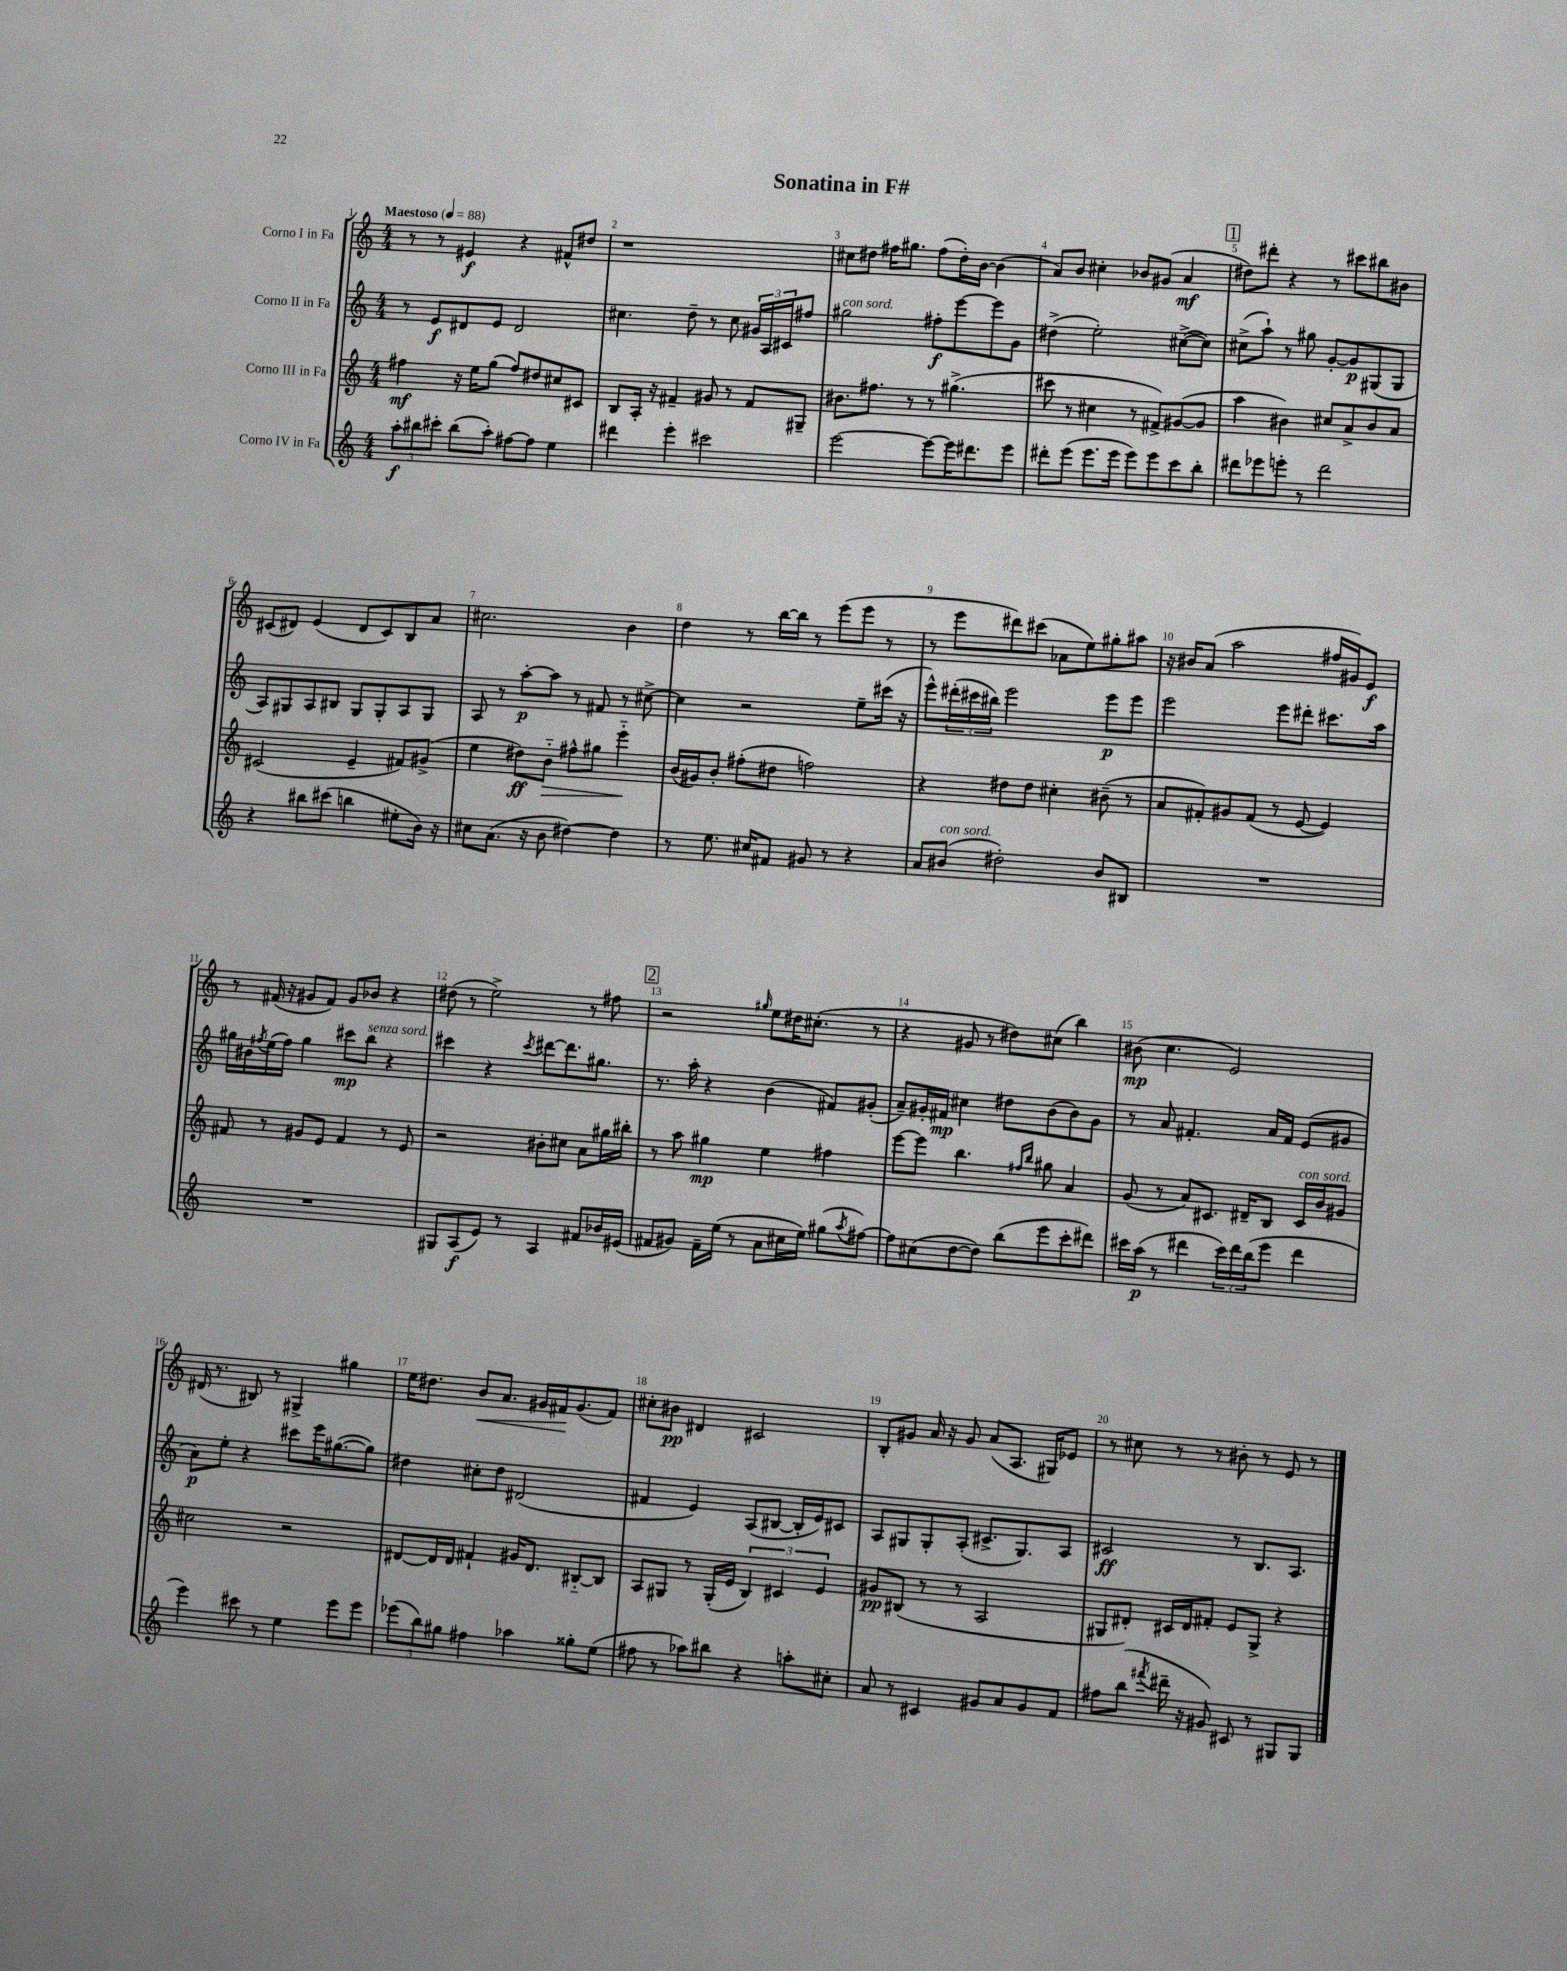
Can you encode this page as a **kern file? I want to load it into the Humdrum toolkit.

**kern	**kern	**kern	**kern
*staff4	*staff3	*staff2	*staff1
*clefG2	*clefG2	*clefG2	*clefG2
*k[]	*k[]	*k[]	*k[]
*M4/4	*M4/4	*M4/4	*M4/4
*MM88	*MM88	*MM88	*MM88
12aa'	4ff#	8r	8r
12bb#	.	.	.
.	.	8e	8r
12ccc#'	.	.	.
(8bb#	16r	8d#	4e#
.	16ee	.	.
8aa')	(8gg	8e	.
[8ff#	8ff#)	2d#	4r
8ff#]	8dd#	.	.
4ee	8cc#	.	8f#^^
.	8c#	.	8dd#
=	=	=	=
4ddd#	8B	4.cc#	1r
.	16A'	.	.
.	16r	.	.
4eee'	4f#~	.	.
.	.	8dd~	.
2ccc#	8g#	8r	.
.	8r	8cc#	.
.	8f#	24g#	.
.	.	24A	.
.	.	24c#	.
.	8G#~	8ff#	.
=	=	=	=
[2eee	8.b#	2gg#	8cc#
.	.	.	8dd#
.	8.ff#	.	.
.	.	.	16ff#
.	.	.	8.gg#
.	8r	.	.
8eee_	8r	8ff#'	(8ff#
16eee]	(4.gg#^	[8eee	16dd#')
8.ddd#	.	.	[16b
.	.	8eee]	(4b]
8eee	.	8g	.
=	=	=	=
8ddd#'	8ccc#	(4dd#^	8a)
(8eee	8r	.	8b
8.eee	4cc#	2ee')	4cc#'
16eee	.	.	.
8eee)	8r	.	8b-
8eee	8f#^)	.	(8g#
8ccc	([8g#	([8cc#^	4a
8bb'	8g#]	8cc#])	.
=	=	=	=
8ddd#	4aa	(8cc#^	8dd#)
8eee-	.	8aa`)	8ddd#'
8eee'	4b#)	8r	4r
8r	.	8gg#	.
2ddd#	8cc#	[8g'	8r
.	8a^	8g]	8ccc#
.	8b#	(8G#	8bb#
.	8a	8G#	8b#
=	=	=	=
4r	(2c#	8A)	(8c#
.	.	8G#	8d#)
8bb#	.	8A	(4e
(8ccc#	.	8B#	.
4bb	4e~	8G#	8d#
.	.	8G#'	8c#)
8ee#'	8f#)	8A	8B
16b)	(8g#^	8G#	8a
16r	.	.	.
=	=	=	=
8cc#	4ee	8A	2.cc#
(8.a	.	8r	.
.	8dd#)	[8aa'	.
16r	.	.	.
8b	8b'~	8aa]	.
[4dd#)	8ff#^^	8r	.
.	8gg#	8f#	.
4dd#]	4eee'~	8r	4b
.	.	[8cc#^	.
=	=	=	=
8r	(16b	4cc#]	4dd
.	16g#)	.	.
8.ee	8b'	.	.
.	(8ff#'	2r	8r
16cc#	.	.	.
8f#	8dd#	.	[16bb
.	.	.	16bb]
8g#	2ff)	.	8r
8r	.	.	(8eee
4r	.	8ee~	8eee
.	.	(16ccc#	8r
.	.	16r	.
=	=	=	=
8a	4r	8eee^^)	8r
(8b#	.	(24ddd#'	8eee
.	.	24ccc#	.
.	.	24bb#)	.
2dd#')	8dd#	2eee	8ddd#)
.	8dd#	.	(8ccc#
.	4cc#'	.	8a-
.	.	.	8ee)
8b#	(8b#~	8eee	8gg#'
8B#	8r	8eee	8aa#
=	=	=	=
1r	8a	2eee	16r
.	.	.	16b#
.	8f#')	.	(8a
.	8g#	.	2aa
.	(8f#	.	.
.	8r	8eee	.
.	[8e	8ddd#'	.
.	4e])	8.ccc#	16ff#
.	.	.	16g#)
.	.	.	8e
.	.	16aa	.
=	=	=	=
1r	8f#	16gg#	8r
.	.	16b#	.
.	.	8qff#	.
.	8r	(16ee	(16f#
.	.	16ff#)	16r
.	8g#	4gg#	8g#
.	8e	.	8f#)
.	4f#	8ccc#	8g#
.	.	8bb	8b-
.	8r	4r	4r
.	8e	.	.
=	=	=	=
8G#	2r	4ccc#	(8dd#
(8A	.	.	8r
8e)	.	4r	2ee^)
8r	.	.	.
.	.	8qccc#	.
4A	8b#'	[8ddd#	.
.	8cc#	8.ddd#]	.
8f#	8a	.	8r
.	.	8.gg#	.
16b-	16gg#	.	8ff#
(16e#	16bb#'	.	.
=	=	=	=
8f#	8r	8.r	2r
8g#)	8aa	.	.
.	.	16aa'	.
16f#~	4gg#	4r	.
(16ee	.	.	.
8r	.	.	.
.	.	.	16qqgg#
8a	4ee	(4b	8ee
16cc#	.	.	16dd#
16ee)	.	.	(8.cc#'
(8gg#	4ff#	8f#)	.
8qaa	.	.	.
[8ff#)	.	(8g#'	8r
=	=	=	=
8ff#]	[8eee	8a~)	4r
(8cc#	8eee]	16g#'	.
.	.	16f#	.
[8dd	4.bb	4cc#	8g#
8dd])	.	.	8r
(8bb	.	8dd#	8dd#)
.	16qqff#	.	.
.	16qqbb	.	.
8eee	8gg#	(8b	(8cc#
8ccc'	4a	8b)	4bb)
8ddd#)	.	8g#	.
=	=	=	=
16ccc#	(8g	8r	(8b#
(16aa	.	.	.
8r	8r	8a	4.cc
4ddd#	8a)	4.f#'	.
.	8.c#	.	.
24ccc#)	.	.	2e)
24ddd#	.	.	.
.	16d#~	.	.
(24bb	.	.	.
8eee	8B	16a	.
.	.	16f#	.
4ddd#	16c#	(8e	.
.	16b	.	.
.	8g#	8g#	.
=	=	=	=
4eee)	2cc#	8a)	(16d#
.	.	.	8.r
.	.	8ee'	.
8ccc#	.	4r	8B#)
8r	.	.	8r
4ee	2r	8ccc#	4G#^
.	.	16eee	.
.	.	([8.gg#	.
8eee	.	.	4gg#
8eee	.	8gg#])	.
=	=	=	=
(12eee-	[8d#	4dd#	16ee
.	.	.	8.dd#
12bb)	.	.	.
.	16d#]	.	.
12gg#	.	.	.
.	16d#	.	.
4ff#	4f#`	8cc#'	8b
.	.	8dd#	8.a
4aa-	16g#	(2d#	.
.	8.d#	.	16g#
.	.	.	16f#
.	.	.	(8.g#
8gg##'	[8B#'~	.	.
(8ee	8B#]	.	8f#)
=	=	=	=
8ff#	8A	4f#	8cc#'
8r	8G#	.	8b#
8aa-)	8r	4e)	4d#
8bb#	(16G#'	.	.
.	16e	.	.
4r	6B)	(8A	2c#
.	.	[8B#	.
.	6c#	.	.
8aa'	.	16B#']	.
.	.	16e)	.
.	6e	.	.
8cc#'	.	8c#	.
=	=	=	=
8a	8g#	8A	8B'
8r	(8B#	8G#	8g#
4c#	8r	8G#'	16a
.	.	.	16r
.	8r	(8A'	8g#
8g#	2A	8.c#^	(8a
8a	.	.	8.A
.	.	8.G#)	.
8g#	.	.	.
.	.	.	16G#)
8f	.	8A	8e-
=	=	=	=
8ff#	8G#	2c#	8r
(8bb	8d#')	.	8cc#
8qfff#	.	.	.
16ddd#~	16c#	.	8r
16r	16d#	.	.
8g#)	8f#'	.	8r
8c#	8e	8r	8b#'
8r	8G#^	8.B	8r
8G#	4r	.	8e
.	.	8.A	.
8G#	.	.	8r
==	==	==	==
*-	*-	*-	*-
